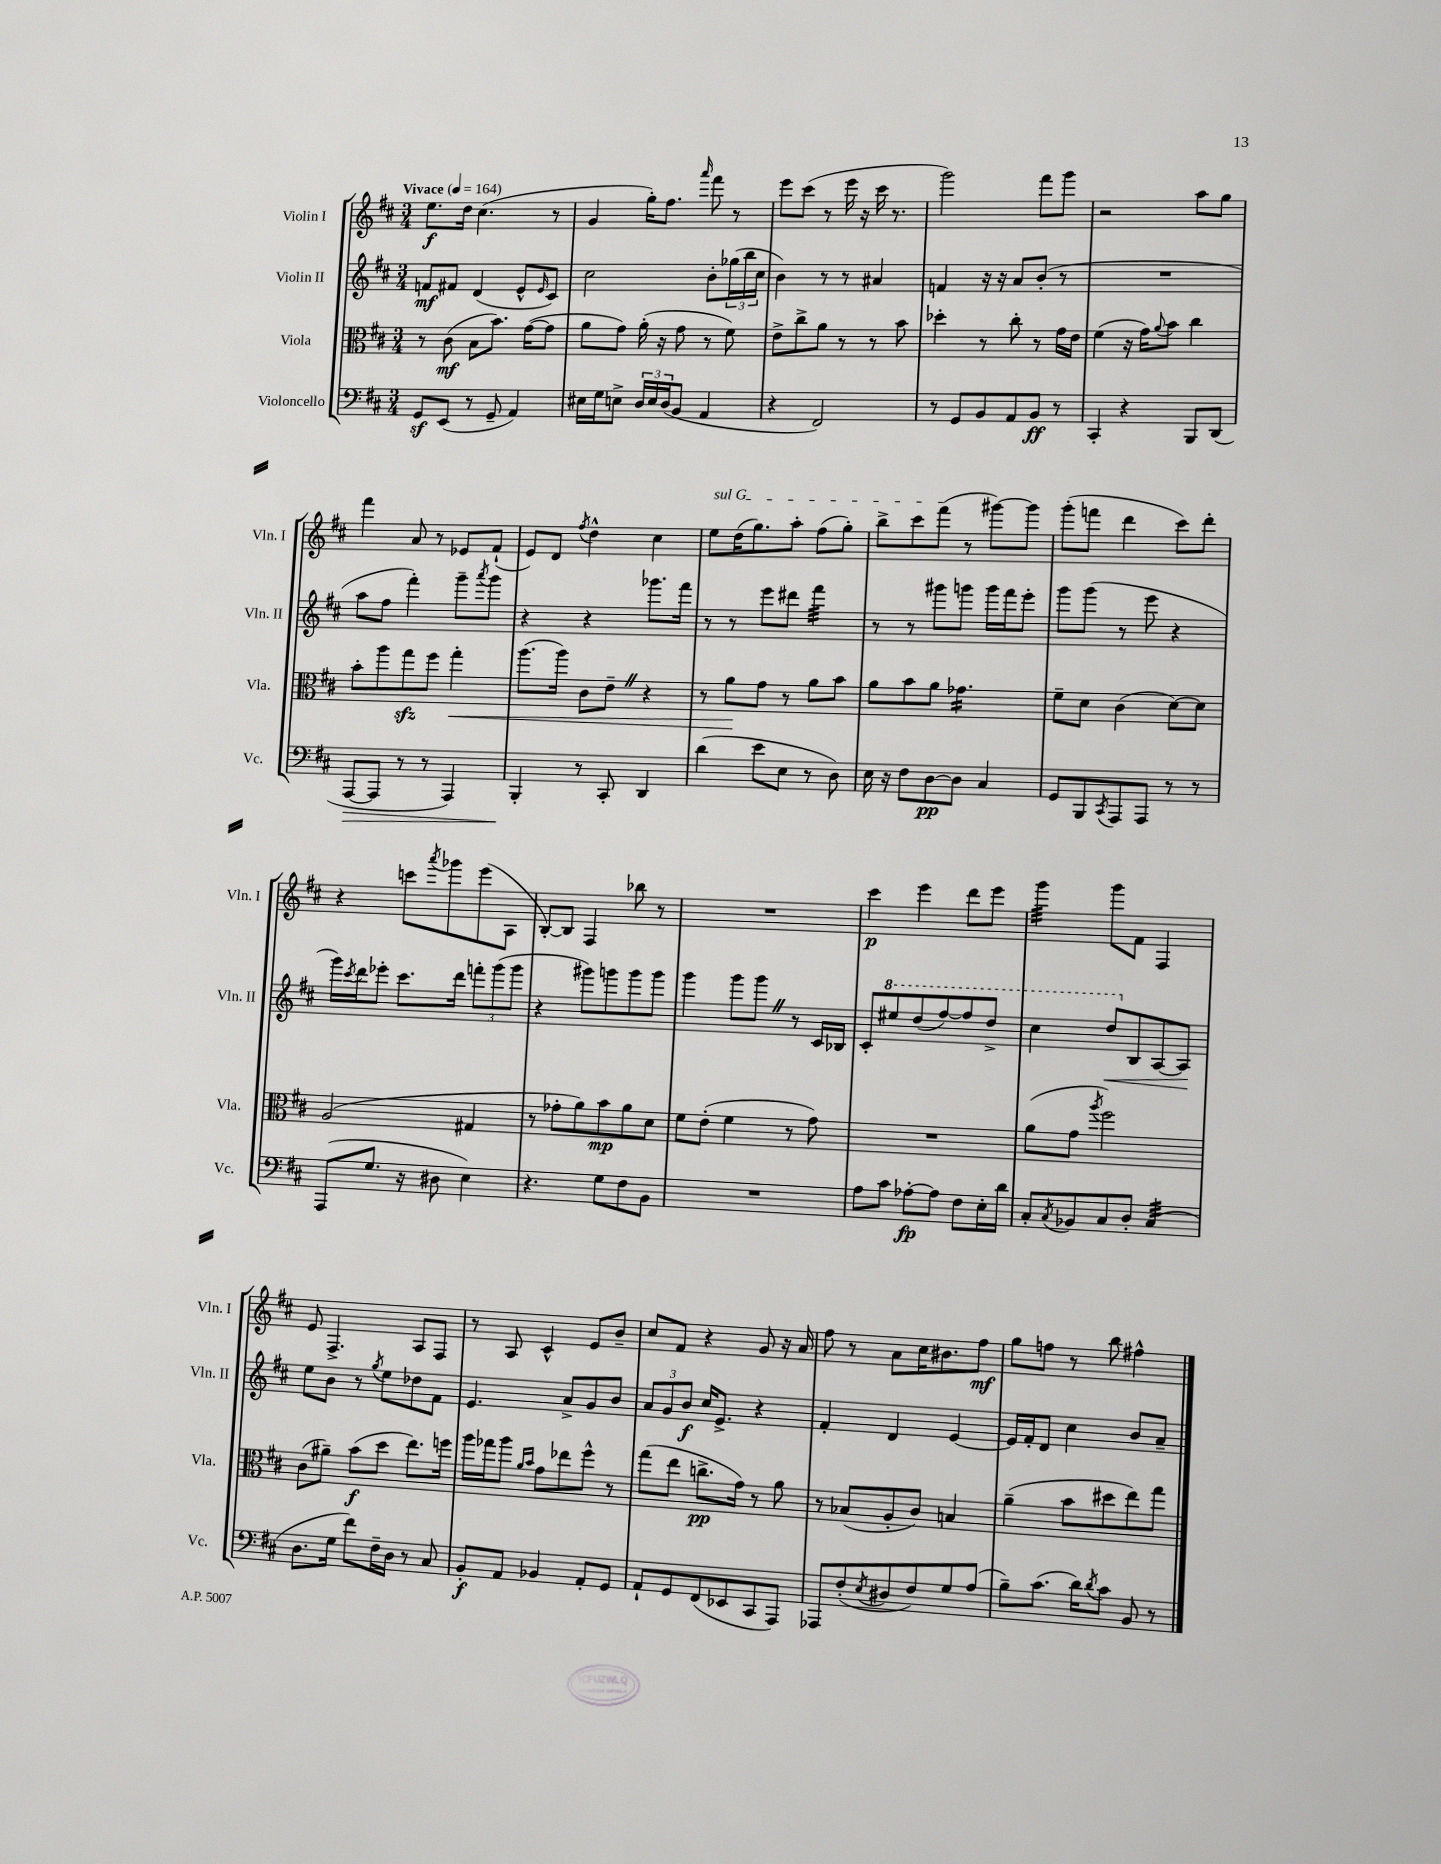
<<
\new StaffGroup <<
\new Staff = "s0" \with { instrumentName = "Violin I" shortInstrumentName = "Vln. I" } {
    \clef treble \key d \major \numericTimeSignature \time 3/4 \tempo "Vivace" 4 = 164
    e''8.\f d''16 cis''4.( r8 |
    g'4 g''16-.) fis''8. \grace { a'''16 } fis'''8 r8 |
    e'''8 cis'''8( r8 e'''16 r16 cis'''16 r8. |
    g'''2) fis'''8 g'''8 |
    r2 a''8 g''8 |
    fis'''4 a'8 r8 ees'8 fis'8-!( |
    e'8) d'8 \acciaccatura { fis''8 } d''4-^ cis''4 |
    \once \override TextSpanner.bound-details.left.text = \markup { \italic "sul G" } e''8\startTextSpan d''16( g''8.) a''8-. fis''8( g''8-.) |
    b''8-> cis'''8 fis'''8\stopTextSpan( r8 gis'''8~) gis'''8 |
    g'''8-.( f'''8 d'''4 cis'''8) d'''8-. |
    r4 c'''8 \acciaccatura { a'''8 } ges'''8 e'''8( a8 |
    b8~-.) b8 fis4 bes''8 r8 |
    R2. |
    cis'''4\p e'''4 d'''8 e'''8 |
    g'''4:32 g'''8 fis'8 fis4 |
    e'8 fis4.-> a8 fis8 |
    r8 a8 cis'4-^ e'8 b'8-- |
    cis''8 fis'8 r4 g'8 r16 a'16 |
    fis''8 r8 a'8 cis''16 bis'8. fis''8\mf |
    g''8 f''8 r8 b''8 fis''4-^ \bar "|." |
}
\new Staff = "s1" \with { instrumentName = "Violin II" shortInstrumentName = "Vln. II" } {
    \clef treble \key d \major \numericTimeSignature \time 3/4
    f'8\mf fis'8 d'4( e'8-^ \grace { e'16 } cis'8) |
    cis''2 b'8-. \tuplet 3/2 { ges''16( b''16 cis''16 } |
    b'4) r8 r8 ais'4 |
    f'4 r16 r16 a'8 b'8-.( r8 |
    R2. |
    a''8 fis''8 fis'''4-.) g'''8-- \acciaccatura { a'''8 } g'''8 |
    r4 r4 ges'''8. fis'''16 |
    r8 r8 e'''8 dis'''8 fis'''4:32 |
    r8 r8 gis'''8 g'''8 g'''16 fis'''16 e'''8-. |
    g'''8 g'''8( r8 e'''8 r4 |
    g'''16) \acciaccatura { cis'''8 } d'''16 ees'''8-. cis'''8. d'''16 \tuplet 3/2 { f'''8-. g'''8( g'''8 } |
    r4 gis'''8) g'''8 g'''8 g'''8 |
    g'''4 g'''8 g'''8 \once \override BreathingSign.text = \markup { \musicglyph "scripts.caesura.straight" } \breathe r8 cis'16 bes16 |
    cis'8-. \ottava #1 eis'''8 d'''8( fis'''8~) fis'''8 d'''8-> |
    cis'''4 d'''8\< \ottava #0 b8 a8~ a8\! |
    e''8 b'8 r8 \acciaccatura { g''8 } e''8 des''8 fis'8 |
    e'4. a'8-> g'8 b'8 |
    \tuplet 3/2 { a'8 g'8 b'8\f } cis''16 e'8.-> r4 |
    fis'4-. d'4 e'4~ |
    e'16 fis'16-. d'8 cis''4 b'8 a'8-- \bar "|." |
}
\new Staff = "s2" \with { instrumentName = "Viola" shortInstrumentName = "Vla." } {
    \clef alto \key d \major \numericTimeSignature \time 3/4
    r8 cis'8\mf( b8 b'8.) g'16~( g'8 |
    a'8 g'8) a'16-.( r16 g'8 r8 fis'8) |
    e'8-> cis''8-> a'8 r8 r8 b'8 |
    des''4-. r8 cis''8-. r8 g'16 e'16 |
    fis'4( r16 g'16) \appoggiatura { a'8 } b'8 cis''4 |
    b'8-. a''8 g''8\sfz fis''8 g''4-.\< |
    a''8.( a''16) cis'8 e'8-- \once \override BreathingSign.text = \markup { \musicglyph "scripts.caesura.straight" } \breathe r4 |
    r8 a'8\! g'8 r8 a'8 b'8 |
    a'8 b'8 a'8 ges'4.:16 |
    fis'8-- d'8 cis'4( d'8~) d'8 |
    a2( gis4 |
    r8 ges'8-. a'8) b'8\mp a'8 d'8 |
    fis'8 e'8-.( fis'4 r8 g'8) |
    R2. |
    a'8( g'8 \acciaccatura { a''8 } fis''2) |
    cis'8( ais'8--) b'8\f( d''8 e''8.) f''16 |
    a''16 ges''16 a''8 \grace { a'16 b'16 } g'8 ees''8 fis''8-^ r8 |
    g''8( e''8 c''8.->\pp g'16) r8 a'8 |
    r8 bes8( a8-. cis'8) b4 |
    a'4--( b'8 dis''8 e''8) g''8 \bar "|." |
}
\new Staff = "s3" \with { instrumentName = "Violoncello" shortInstrumentName = "Vc." } {
    \clef bass \key d \major \numericTimeSignature \time 3/4
    g,8\sf e,8( r8 g,8-- a,4) |
    eis16 g16 e8-> \tuplet 3/2 { d16 e16 d16( } b,8 a,4 |
    r4 fis,2) |
    r8 g,8 b,8 a,8 b,8\ff r8 |
    cis,4-. r4 b,,8 d,8( |
    a,,8~\> a,,8 r8 r8 a,,4) |
    b,,4-.\! r8 cis,8-. d,4 |
    d'4( e'8 e8 r8 d8) |
    e16 r16 fis8 d8~\pp d8 cis4 |
    g,8 b,,8 \acciaccatura { cis,8 } a,,8 a,,8 r8 r8 |
    a,,8( g8. r16 dis8 e4) |
    r4. g8 fis8 b,8 |
    R2. |
    a8 cis'8 aes8~-.\fp aes8 fis8 e16-. d'16 |
    cis8-. \acciaccatura { cis8 } bes,8 cis8 d8-. cis4:32( |
    d8. g16 fis'8) fis16-- d16 r8 cis8 |
    b,8-.\f a,8 bes,4 a,8-. g,8 |
    a,8-! g,8 fis,8( ees,8 cis,8 a,,8) |
    aes,,8 fis8-.( \acciaccatura { e8 } dis8 fis8) g8 a8( |
    b8--) cis'8.( d'16) \acciaccatura { d'8 } cis'8 b,8 r8 \bar "|." |
}
>>
>>
\layout { \context { \Score \remove "Bar_number_engraver" } }
